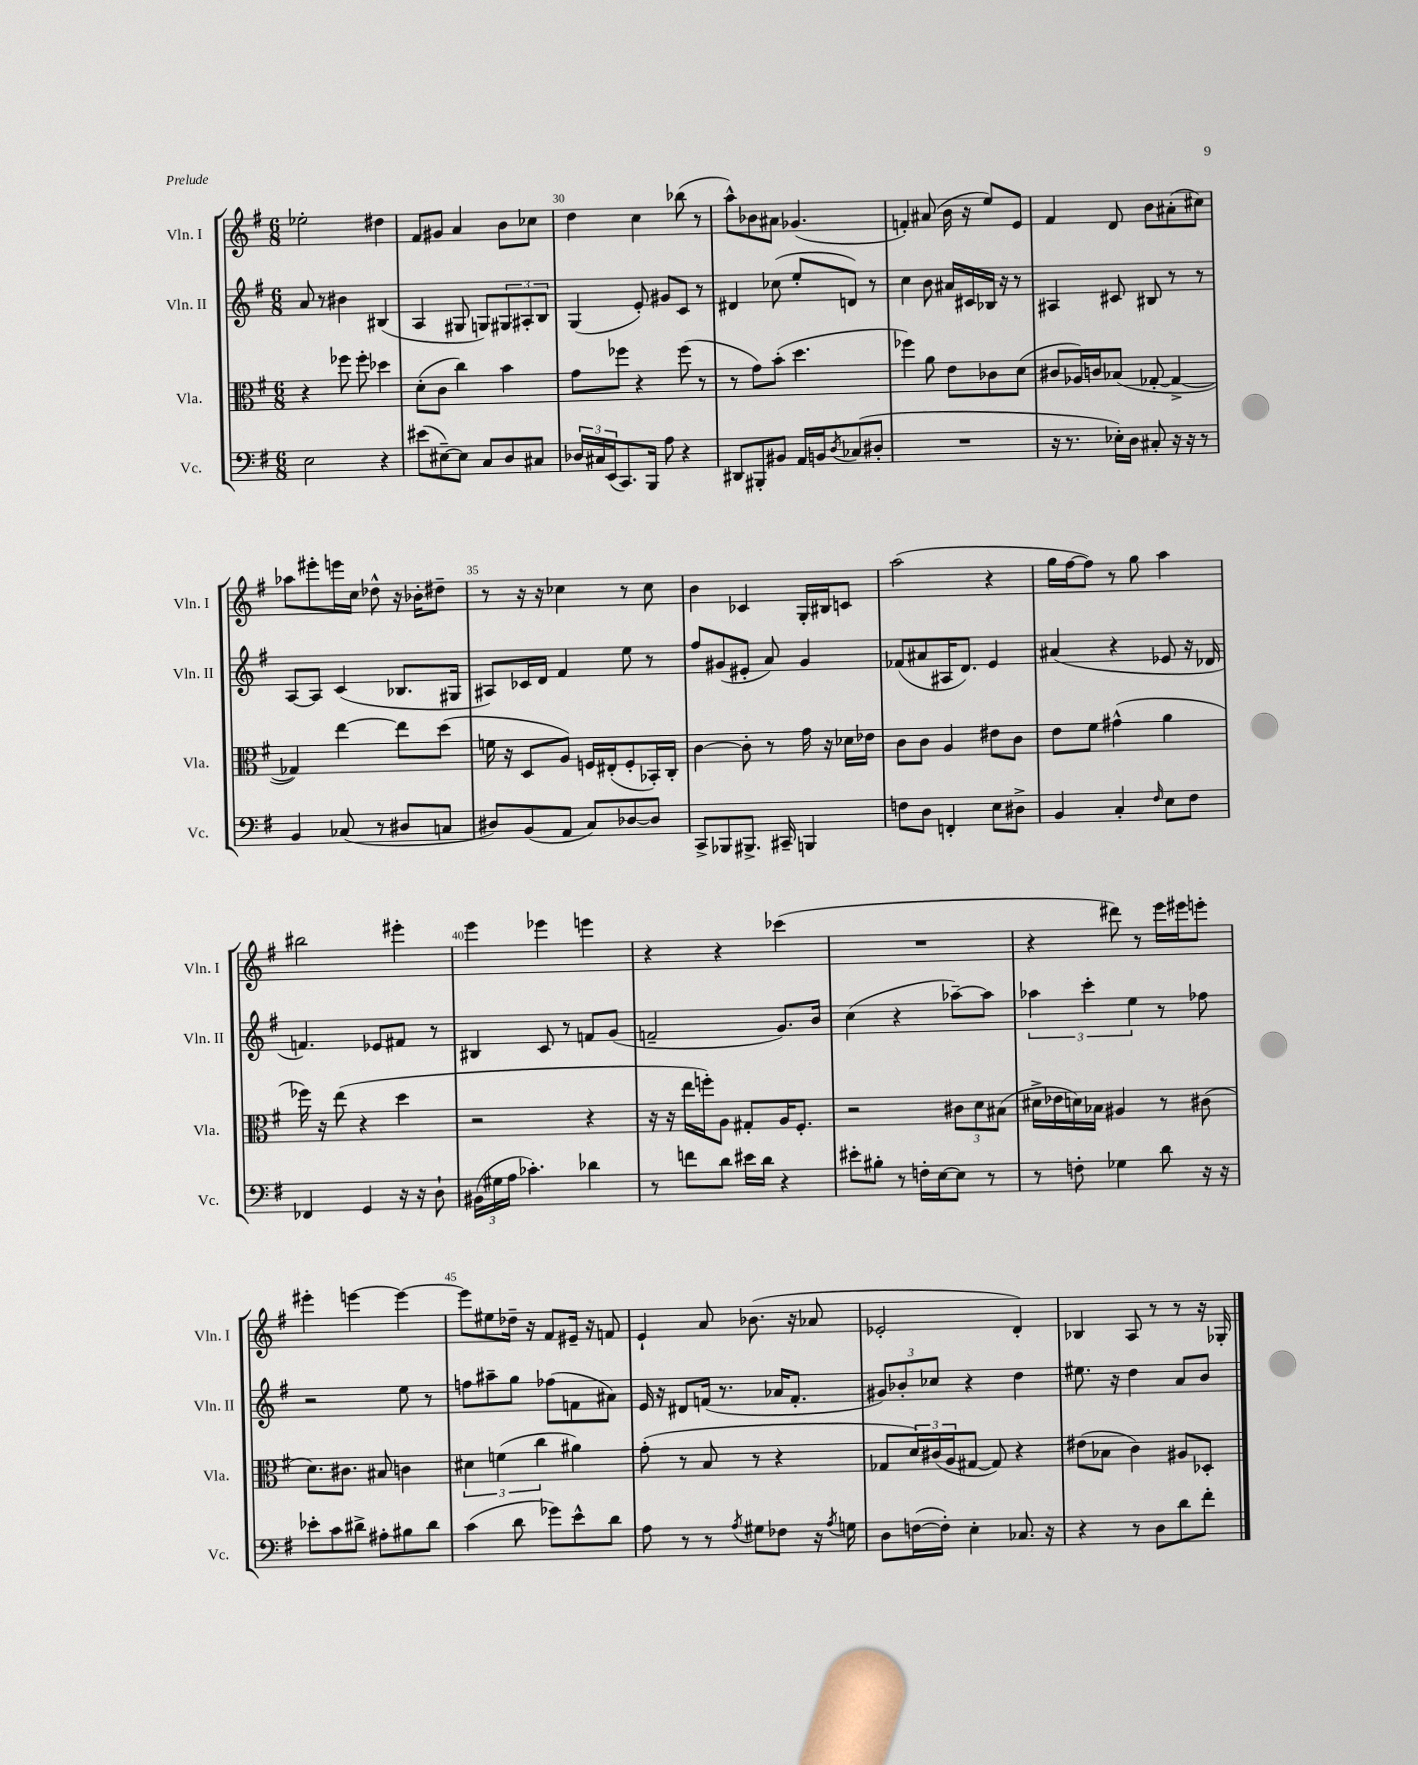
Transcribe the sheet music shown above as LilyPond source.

<<
\new StaffGroup <<
\new Staff = "s0" \with { instrumentName = "Vln. I" shortInstrumentName = "Vln. I" } {
    \clef treble \key g \major \numericTimeSignature \time 6/8
    ees''2-. dis''4 |
    fis'8 gis'8 a'4 b'8 ces''8 |
    d''4 c''4 bes''8( r8 |
    a''8-^) bes'8 ais'8 ges'4.( |
    f'4-.) ais'8( b'16 r16 e''8) e'8 |
    fis'4 d'8 b'8 ais'8-.( cis''8) |
    aes''8 eis'''8-. e'''16 c''16 des''8-^ r16 bes'16-. dis''8-- |
    r8 r16 r16 ces''4 r8 ces''8 |
    b'4 ces'4 g16-. bis16 c'8 |
    a''2( r4 |
    g''16 fis''16~ fis''8) r8 g''8 a''4 |
    bis''2 eis'''4-. |
    e'''4 ees'''4 e'''4 |
    r4 r4 ces'''4( |
    R2. |
    r4 dis'''8) r8 e'''16 eis'''16 e'''8-. |
    eis'''4-. e'''4~ e'''4~ |
    e'''8 eis''8 des''16-- r16 fis'8 eis'16-- r16 f'8 |
    e'4-! a'8 bes'8.( r16 aes'8 |
    ees'2-. d'4-.) |
    bes4 a8 r8 r8 r16 ges16-. \bar "|." |
}
\new Staff = "s1" \with { instrumentName = "Vln. II" shortInstrumentName = "Vln. II" } {
    \clef treble \key g \major \numericTimeSignature \time 6/8
    a'8 r8 bis'4 bis4( |
    a4 gis8 g8) \tuplet 3/2 { gis8 ais8-. b8 } |
    g4( e'8-.) gis'8 c'8 r8 |
    dis'4 ces''8( e''8-. d'8) r8 |
    c''4 b'8 ais'16 cis'16 bes16 r16 r8 |
    ais4 cis'8 bis8 r8 r8 |
    a8~ a8 c'4( bes8. gis16 |
    ais8) ces'16 d'16 fis'4 e''8 r8 |
    fis''8 gis'8( eis'8-. a'8) gis'4 |
    fes'8( ais'8 ais16 d'8.) e'4 |
    ais'4( r4 ees'8 r16 des'16 |
    f'4.) ees'8 fis'8 r8 |
    bis4 c'8 r8 f'8 g'8( |
    f'2-- g'8.) b'16 |
    c''4( r4 aes''8~--) aes''8 |
    \tuplet 3/2 { aes''4 c'''4-. e''4 } r8 fes''8 |
    r2 e''8 r8 |
    f''8 ais''8-- g''8 fes''8( f'8 ais'8) |
    e'16 r16 dis'8 f'16( r8. aes'16 f'8.-. |
    \tuplet 3/2 { gis'8) bes'8-. ces''8 } r4 d''4 |
    eis''8. r16 d''4 a'8 b'8 \bar "|." |
}
\new Staff = "s2" \with { instrumentName = "Vla." shortInstrumentName = "Vla." } {
    \clef alto \key g \major \numericTimeSignature \time 6/8
    r4 fes''8 fes''8-. des''4 |
    d'8-.( c'8 c''4) b'4 |
    g'8 fes''8 r4 fes''8( r8 |
    r8 g'8) b'8-.( d''4. |
    fes''4) a'8 e'8 ces'8 d'8( |
    cis'8 aes16) c'16 bes8( ges8~-. ges4~-> |
    ges4) e''4~ e''8 d''8( |
    f'16 r16 d8 a8) f16 eis16-.( f8-. bes,16-.) c16-. |
    c'4~ c'8-. r8 g'16 r16 des'16 ees'16 |
    c'8 c'8 a4 eis'8 c'8 |
    e'8 fis'8 gis'4-^( a'4 |
    fes''16) r16 e''8( r4 d''4 |
    r2 r4 |
    r16 r16 e''16 f''16-.) a8 gis8-. a16 fis8.-. |
    r2 \tuplet 3/2 { cis'8 d'8 bis8( } |
    dis'16-> ees'16 d'16) bes16 ais4 r8 cis'8( |
    d'8.) cis'8. bis8 c'4 |
    \tuplet 3/2 { dis'4 f'4( c''4 } ais'4) |
    g'8-.( r8 b8 r8 r4 |
    ges8 \tuplet 3/2 { d'16) cis'16( a16 } gis8~ gis8) r4 |
    eis'8( bes8 c'4) ais8 des8-. \bar "|." |
}
\new Staff = "s3" \with { instrumentName = "Vc." shortInstrumentName = "Vc." } {
    \clef bass \key g \major \numericTimeSignature \time 6/8
    e2 r4 |
    eis'8( eis8~--) eis8 c8 d8 cis8 |
    \tuplet 3/2 { des16 cis16 e,16( } c,8.) b,,16 a8 r4 |
    dis,8 bis,,8-. bis,8 a,16 b,16 \acciaccatura { d8 } ces8( dis8-. |
    R2. |
    r16 r8. ees16-.) d16 cis8-. r16 r16 r8 |
    b,4 ces8( r8 dis8 c8 |
    dis8) b,8( a,8 c8) des8~ des8 |
    c,8-> bes,,8 bis,,8.-> cis,16-- b,,4 |
    f8 d8 f,4-. e8 dis8-> |
    b,4 c4-. \grace { fis16 } e8 fis8 |
    fes,4 g,4 r16 r16 d8-! |
    \tuplet 3/2 { bis,16( gis16 a16 } ces'4.-.) des'4 |
    r8 f'8 d'8 eis'16 d'16 r4 |
    eis'8-. bis8-. r8 f16-. e16~ e8 r8 |
    r8 f8-. ges4 d'8 r16 r16 |
    ees'8-. c'8 dis'8-> ais8-. bis8 dis'8 |
    c'4( d'8 ges'8) e'8-^ d'8 |
    a8 r8 r8 \acciaccatura { a8 } gis8 fes8 r16 \acciaccatura { a8 } g16 |
    d8 f16~( f16-.) e4-. ces8. r16 |
    r4 r8 d8 d'8 fis'8-. \bar "|." |
}
>>
>>
\layout { \context { \Score currentBarNumber = #28 \override BarNumber.break-visibility = ##(#f #t #t) barNumberVisibility = #(every-nth-bar-number-visible 5) } }
